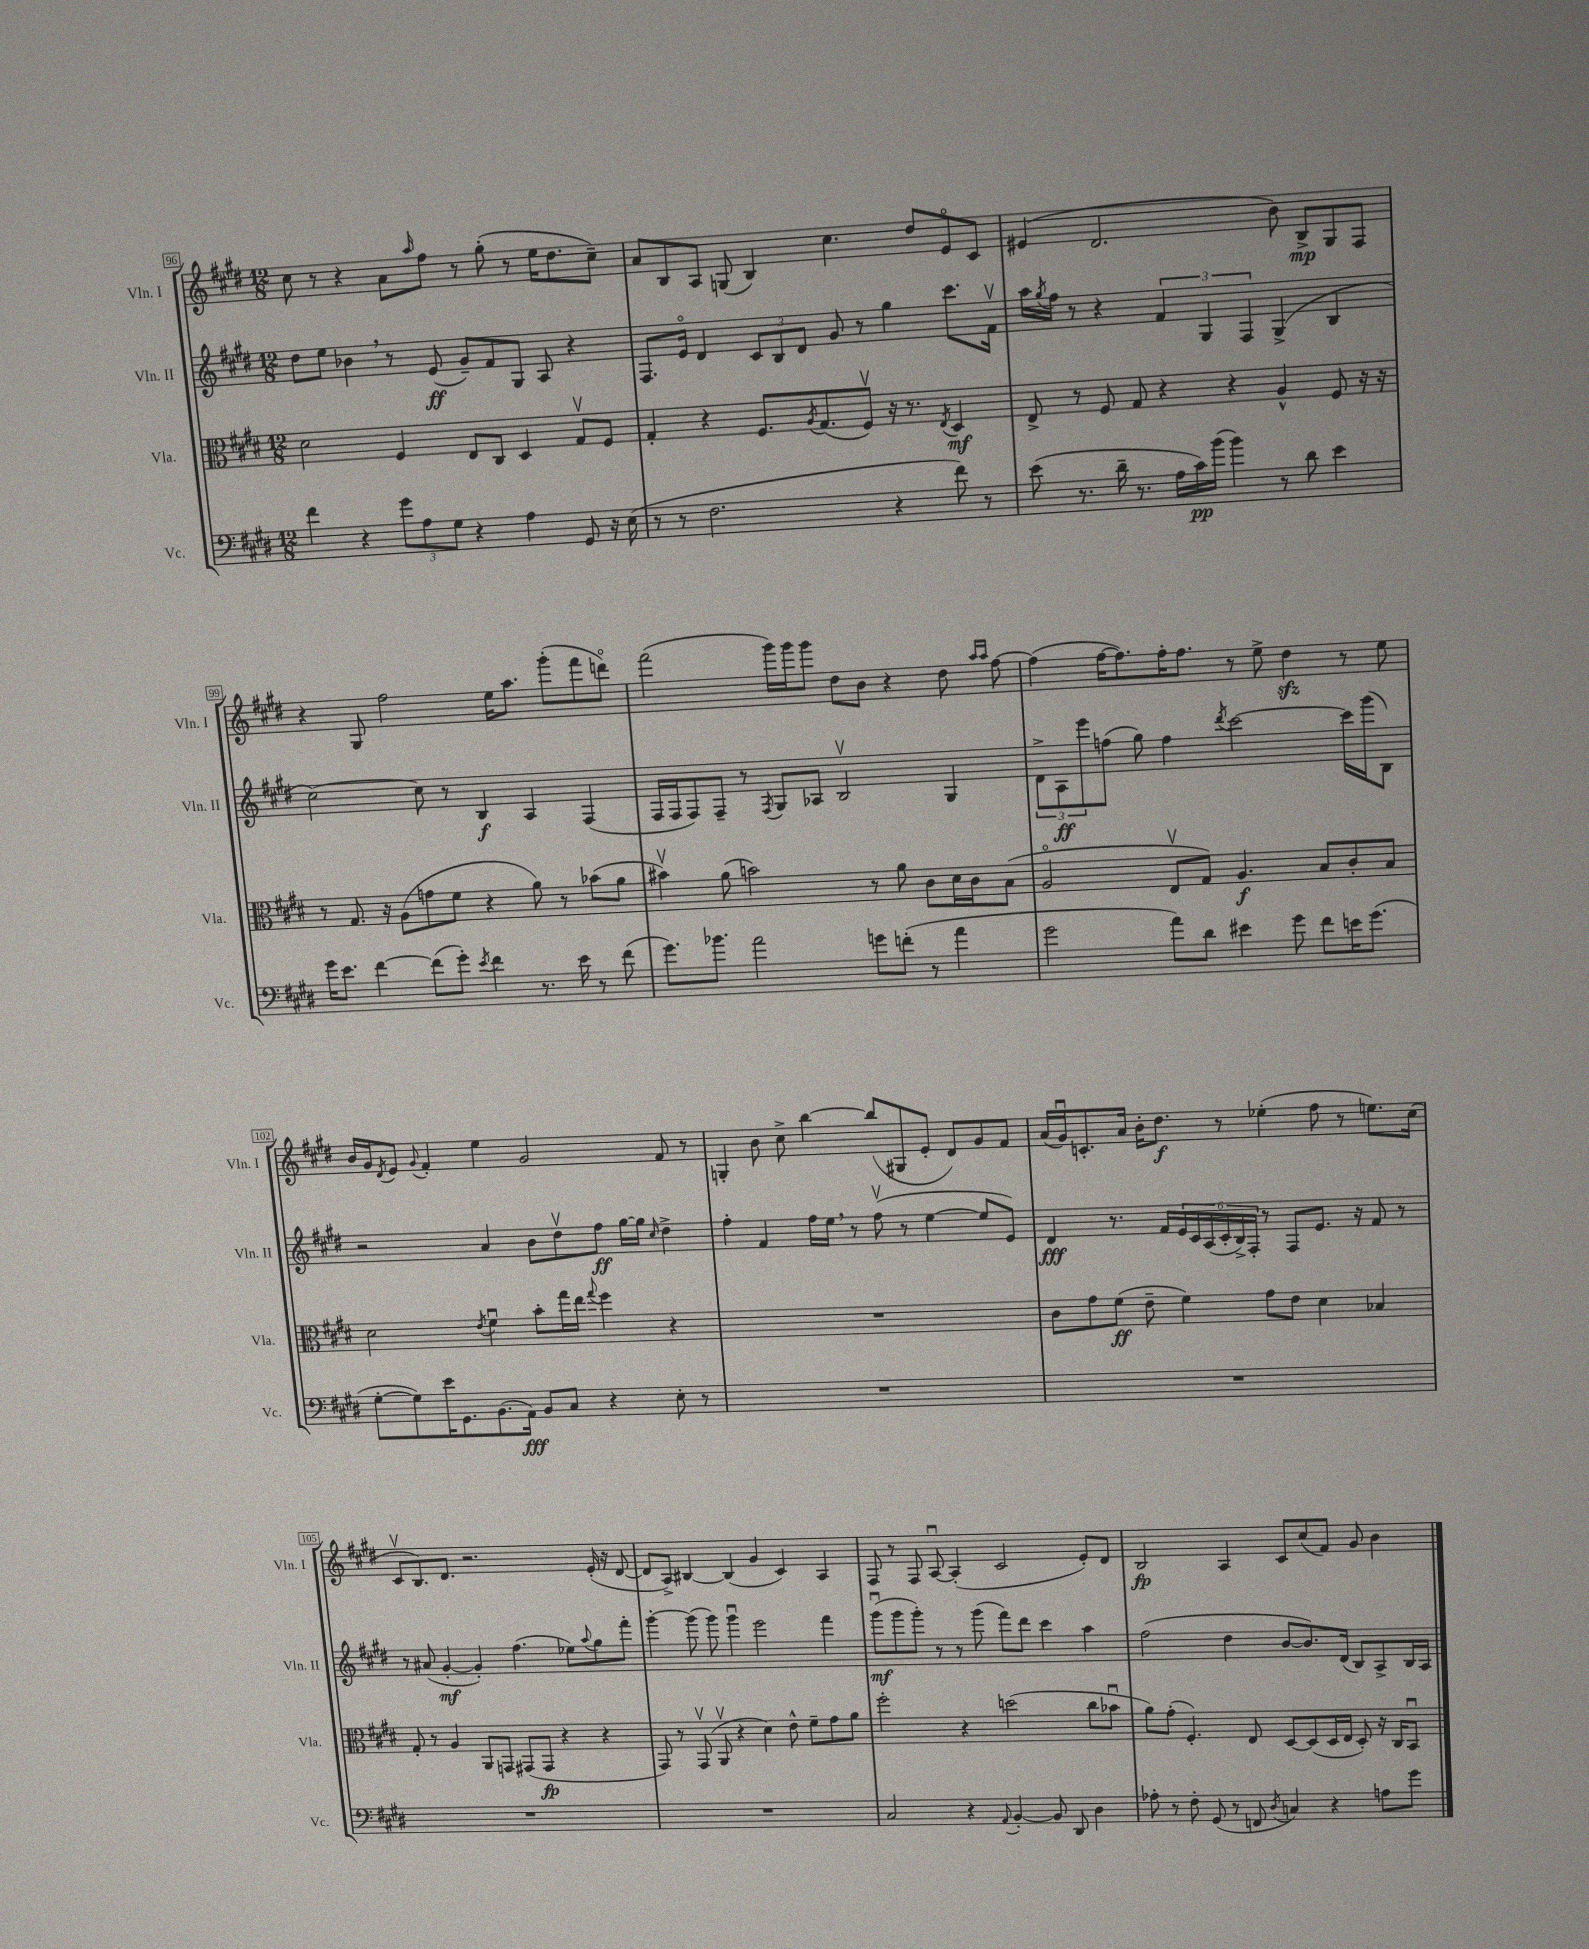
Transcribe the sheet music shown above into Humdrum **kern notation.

**kern	**dynam	**kern	**dynam	**kern	**dynam	**kern	**dynam
*part4	*part4	*part3	*part3	*part2	*part2	*part1	*part1
*staff4	*staff4	*staff3	*staff3	*staff2	*staff2	*staff1	*staff1
*I"Vc.	*	*I"Vla.	*	*I"Vln. II	*	*I"Vln. I	*
*I'Vc.	*	*I'Vla.	*	*I'Vln. II	*	*I'Vln. I	*
*clefF4	*	*clefC3	*	*clefG2	*	*clefG2	*
*k[f#c#g#d#]	*	*k[f#c#g#d#]	*	*k[f#c#g#d#]	*	*k[f#c#g#d#]	*
*M12/8	*	*M12/8	*	*M12/8	*	*M12/8	*
=96	=96	=96	=96	=96	=96	=96	=96
4f#\	.	2d#\	.	8dd#\L	.	8cc#\	.
.	.	.	.	8ee\J	.	8r	.
4r	.	.	.	4b-X,\	.	4r	.
12g#\L	.	4F#/	.	8r	.	8a\L	.
12A\	.	.	.	.	.	.	.
.	.	.	.	.	.	16qqaa/	.
.	.	.	.	(8e/	ff	8ff#\J	.
12G#\J	.	.	.	.	.	.	.
4r	.	8E/L	.	8g#~/L)	.	8r	.
.	.	8C#/J	.	8f#/	.	(8gg#'\	.
4A\	.	4D#/	.	8G#/J	.	8r	.
.	.	.	.	8A/	.	16ee\KL	.
.	.	.	.	.	.	8.dd#\	.
8GG#/	.	8G#v/L	.	4r	.	.	.
16r	.	8F#/J	.	.	.	8cc#~\J)	.
(16E\	.	.	.	.	.	.	.
=97	=97	=97	=97	=97	=97	=97	=97
8r	.	4G#'/	.	8.F#/L	.	8a/L	.
8r	.	.	.	.	.	8B/	.
.	.	.	.	16e/Jk	.	.	.
2.F#\	.	4r	.	4d#/	.	8A/J	.
.	.	.	.	.	.	(8Gn/	.
.	.	8.F#/L	.	12c#/L	.	4B/)	.
.	.	.	.	12B/	.	.	.
.	.	.	.	12d#/J	.	.	.
.	.	8qA/	.	.	.	.	.
.	.	(8.G#/	.	.	.	.	.
.	.	.	.	8g#/	.	4.cc#\	.
.	.	8F#v/J)	.	8r	.	.	.
4r	.	16r	.	4gg#\	.	.	.
.	.	8.r	.	.	.	.	.
.	.	.	.	.	.	8dd#/L	.
.	.	8qE/	.	.	.	.	.
8f#\)	.	4D#/	mf	8.ccc#\L	.	8e/	.
8r	.	.	.	.	.	8c#/J	.
.	.	.	.	16f#v\Jk	.	.	.
=98	=98	=98	=98	=98	=98	=98	=98
(8e\	.	8E^/	.	16aa\LL	.	(4e#X/	.
.	.	.	.	8qgg#/	.	.	.
.	.	.	.	16ff#\JJ	.	.	.
8.r	.	8r	.	8r	.	.	.
.	.	8F#/	.	4r	.	2.d#/	.
16d#~\	.	.	.	.	.	.	.
8.r	.	8G#/	.	.	.	.	.
.	.	4r	.	6f#/	.	.	.
16A\LL	.	.	.	.	.	.	.
16c#\)	pp	.	.	.	.	.	.
.	.	.	.	6G#/	.	.	.
(16b\JJ	.	.	.	.	.	.	.
4b\)	.	4r	.	.	.	.	.
.	.	.	.	6F#/	.	.	.
8r	.	4A^^/	.	(4G#^/	.	8b\)	.
8d#\	.	.	.	.	.	8B^/L	mp
4e\	.	8F#/	.	4B/	.	8G#/	.
.	.	16r	.	.	.	8F#/J	.
.	.	16r	.	.	.	.	.
!!LO:LB:g=z
=99	=99	=99	=99	=99	=99	=99	=99
16g#\KL	.	8r	.	[2cc#\)	.	4r	.
8.e\J	.	.	.	.	.	.	.
.	.	8.G#/	.	.	.	.	.
[4f#\	.	.	.	.	.	8G#/	.
.	.	16r	.	.	.	.	.
.	.	(8A\L	.	.	.	2ff#\	.
(8f#\L]	.	8gn\	.	8cc#\]	.	.	.
8g#'\J)	.	8f#\J	.	8r	.	.	.
8qe/	.	.	.	.	.	.	.
4f#\	.	4r	.	4B/	f	.	.
.	.	.	.	.	.	16ee\KL	.
.	.	.	.	.	.	8.aa\J	.
8.r	.	8a\)	.	4A/	.	.	.
.	.	8r	.	.	.	(8ggg#'\L	.
16e\	.	.	.	.	.	.	.
8r	.	(8b-X\L	.	(4F#/	.	8fff#\	.
(8f#\	.	8a\J	.	.	.	8dddn\J)	.
=100	=100	=100	=100	=100	=100	=100	=100
8.g#\L)	.	4b#Xv\)	.	16F#/LL	.	(2fff#\	.
.	.	.	.	16F#/J	.	.	.
.	.	.	.	8F#/)	.	.	.
8.b-X\J	.	.	.	.	.	.	.
.	.	(8a\	.	8F#~/J	.	.	.
2a\	.	2bn\)	.	8r	.	.	.
.	.	.	.	8qF#/	.	.	.
.	.	.	.	8G#/L	.	16ggg#\LL)	.
.	.	.	.	.	.	16ggg#\J	.
.	.	.	.	8A-X/J	.	8ggg#\J	.
.	.	.	.	2Bv/	.	8dd#\L	.
8gn\L	.	8r	.	.	.	8b\J	.
(8fn'\J	.	8a\	.	.	.	4r	.
8r	.	8c#\L	.	.	.	.	.
4a\	.	16d#\L	.	4G#/	.	8dd#\	.
.	.	16c#\J	.	.	.	.	.
.	.	.	.	.	.	16qqaa/LL	.
.	.	.	.	.	.	16qqaa/JJ	.
.	.	(8B\J	.	.	.	[8ff#\	.
=101	=101	=101	=101	=101	=101	=101	=101
2g#\	.	2A/	.	12d#^\L	.	(4ff#\]	.
.	.	.	.	12A\	ff	.	.
.	.	.	.	12eee\	.	.	.
.	.	.	.	(8ffn\J	.	[16ff#\KL	.
.	.	.	.	.	.	8.ff#\])	.
.	.	.	.	8gg#\)	.	.	.
8a\L)	.	8Ev/L	.	4ff\	.	16ff#'\K	.
.	.	.	.	.	.	8.ff#\J	.
8d#\J	.	8G#/J)	.	.	.	.	.
.	.	.	.	8qddd#/	.	.	.
4e#X\	.	4.A/	f	[2ccc#\	.	8r	.
.	.	.	.	.	.	8ee^\	.
8g#\	.	.	.	.	.	4dd#zz\	.
8f#\L	.	8B/L	.	.	.	.	.
16en\K	.	8c#'/	.	16ccc#\LL]	.	8r	.
(8.g#\J	.	.	.	(16ggg#\J	.	.	.
.	.	8B/J	.	8B\J)	.	8ee\	.
!!LO:LB:g=z
=102	=102	=102	=102	=102	=102	=102	=102
[8G#'\L	.	2d#\	.	2r	.	16b/LL	.
.	.	.	.	.	.	16g#/J	.
.	.	.	.	.	.	8qd#/	.
8G#\])	.	.	.	.	.	8e/J	.
.	.	.	.	.	.	8qqg#/	.
16e\K	.	.	.	.	.	4f#'/	.
8.GG#\	.	.	.	.	.	.	.
.	.	8qe/	.	.	.	.	.
(8.BB\	.	4f#u\	.	4a/	.	4ee\	.
16AA\Jk)	fff	.	.	.	.	.	.
8BB/L	.	8b'\L	.	8b\L	.	2g#/	.
8C#/J	.	16gg#\L	.	8dd#v\	.	.	.
.	.	16ee\JJ	.	.	.	.	.
.	.	8qqgg#/	.	.	.	.	.
4r	.	4ff#\	.	8ff#\J	ff	.	.
.	.	.	.	[16gg#\LL	.	.	.
.	.	.	.	16gg#\JJ]	.	.	.
.	.	.	.	16qqcc#/	.	.	.
8E'\	.	4r	.	4dd#^\	.	8f#/	.
8r	.	.	.	.	.	8r	.
=103	=103	=103	=103	=103	=103	=103	=103
1.r	.	1.r	.	4ff#'\	.	4Gn'/	.
.	.	.	.	4f#/	.	8b\	.
.	.	.	.	.	.	8cc#^\	.
.	.	.	.	16ff#\LL	.	[4bb\	.
.	.	.	.	16ee,\JJ	.	.	.
.	.	.	.	8r	.	.	.
.	.	.	.	(8ff#v\	.	(8bb/L]	.
.	.	.	.	8r	.	8G#X/	.
.	.	.	.	[4ee\	.	8e'/J	.
.	.	.	.	.	.	8d#/L)	.
.	.	.	.	8ee/L]	.	8g#/	.
.	.	.	.	8e/J)	.	8f#/J	.
=104	=104	=104	=104	=104	=104	=104	=104
1.r	.	8c#\L	.	4d#/	fff	(16a/LL	.
.	.	.	.	.	.	16g#u/J)	.
.	.	8g#\	.	.	.	8.cn'/	.
.	.	(8f#\J	ff	8.r	.	.	.
.	.	.	.	.	.	16a/Jk	.
.	.	8e~\	.	.	.	16b'\KL	.
.	.	.	.	16f#/LL	.	8.dd#\J	f
.	.	4f#\)	.	24e/	.	.	.
.	.	.	.	24c#/	.	.	.
.	.	.	.	(24A/	.	.	.
.	.	.	.	24c#'/	.	8r	.
.	.	.	.	24B^/)	.	.	.
.	.	.	.	24F#'/JJ	.	.	.
.	.	8g#\L	.	8r	.	(4ee-X'\	.
.	.	8e\J	.	8F#/L	.	.	.
.	.	4d#\	.	8.e/J	.	8ff#\	.
.	.	.	.	.	.	8r	.
.	.	.	.	16r	.	.	.
.	.	4B-X/	.	8f#/	.	8.een\L)	.
.	.	.	.	8r	.	.	.
.	.	.	.	.	.	(16cc#\Jk	.
!!LO:LB:g=z
=105	=105	=105	=105	=105	=105	=105	=105
1.r	.	8G#'/	.	8r	.	8c#v/L	.
.	.	8r	.	(8a#X/	.	8.B/)	.
.	.	4A/	.	[4g#'/	mf	.	.
.	.	.	.	.	.	8.d#/J	.
.	.	8AA/L	.	4g#'/])	.	2.r	.
.	.	8GGn/J	.	.	.	.	.
.	.	(8GG#X/L	.	(4.ff#\	.	.	.
.	.	8GG#/J	fp	.	.	.	.
.	.	4r	.	.	.	.	.
.	.	.	.	8ee-X\L)	.	.	.
.	.	.	.	8qqaa/	.	.	.
.	.	4r	.	8gg#\	.	(16e'/	.
.	.	.	.	.	.	16r	.
.	.	.	.	8fff#'\J	.	[8d#/	.
=106	=106	=106	=106	=106	=106	=106	=106
1.r	.	8GG#/)	.	[4ggg#'\	.	8d#/L]	.
.	.	8r	.	.	.	8A^/J)	.
.	.	(8GG#v/	.	(8ggg#\]	.	[4B#X/	.
.	.	8AAv/	.	8ggg#\)	.	.	.
.	.	4r	.	4ggg#u\	.	(4B#/]	.
.	.	4d#\)	.	2eee\	.	4g#/	.
.	.	8e^^\	.	.	.	4c#/)	.
.	.	8f#~\L	.	.	.	.	.
.	.	8g#\	.	4fff#\	.	4A/	.
.	.	8a\J	.	.	.	.	.
=107	=107	=107	=107	=107	=107	=107	=107
2C#/	.	2ff#'\	.	(8ggg#u\L	mf	8F#/	.
.	.	.	.	8ggg#\	.	8r	.
.	.	.	.	8ggg#'\J)	.	8F#/	.
.	.	.	.	8r	.	[8Au/	.
4r	.	4r	.	8r	.	(4A'/]	.
.	.	.	.	(8ggg#\	.	.	.
8qqAA/	.	.	.	.	.	.	.
[4BB'/	.	(2ddn\	.	8fff#\L)	.	2c#/	.
.	.	.	.	8ddd#\J	.	.	.
8BB/]	.	.	.	4ccc#\	.	.	.
8DD#/	.	.	.	.	.	.	.
4D#\	.	8cc#\L	.	4aa\	.	8e'/L)	.
.	.	8b-Xu\J	.	.	.	8d#/J	.
=108	=108	=108	=108	=108	=108	=108	=108
8A-X'\	.	8a\L)	.	(2ff#\	.	2B/	fp
8r	.	(8g#'\J	.	.	.	.	.
8F#'\	.	4.F#'/)	.	.	.	.	.
(8GG#/	.	.	.	.	.	.	.
8r	.	.	.	4dd#\	.	4A/	.
8FFn/	.	8E/	.	.	.	.	.
8qD#/	.	.	.	.	.	.	.
4Cn/)	.	[8D#/L	.	[8b/L	.	8c#/L	.
.	.	(8D#/]	.	8.b/])	.	(8cc#/	.
4r	.	16D#/L	.	.	.	8f#/J)	.
.	.	16E/JJ	.	(16d#/Jk	.	.	.
.	.	8D#'/)	.	8B/L)	.	8g#/	.
8An\L	.	16r	.	8A^/	.	4b\	.
.	.	16C#/KL	.	.	.	.	.
8g#\J	.	8BBu/J	.	16B/L	.	.	.
.	.	.	.	16A/JJ	.	.	.
==	==	==	==	==	==	==	==
*-	*-	*-	*-	*-	*-	*-	*-
